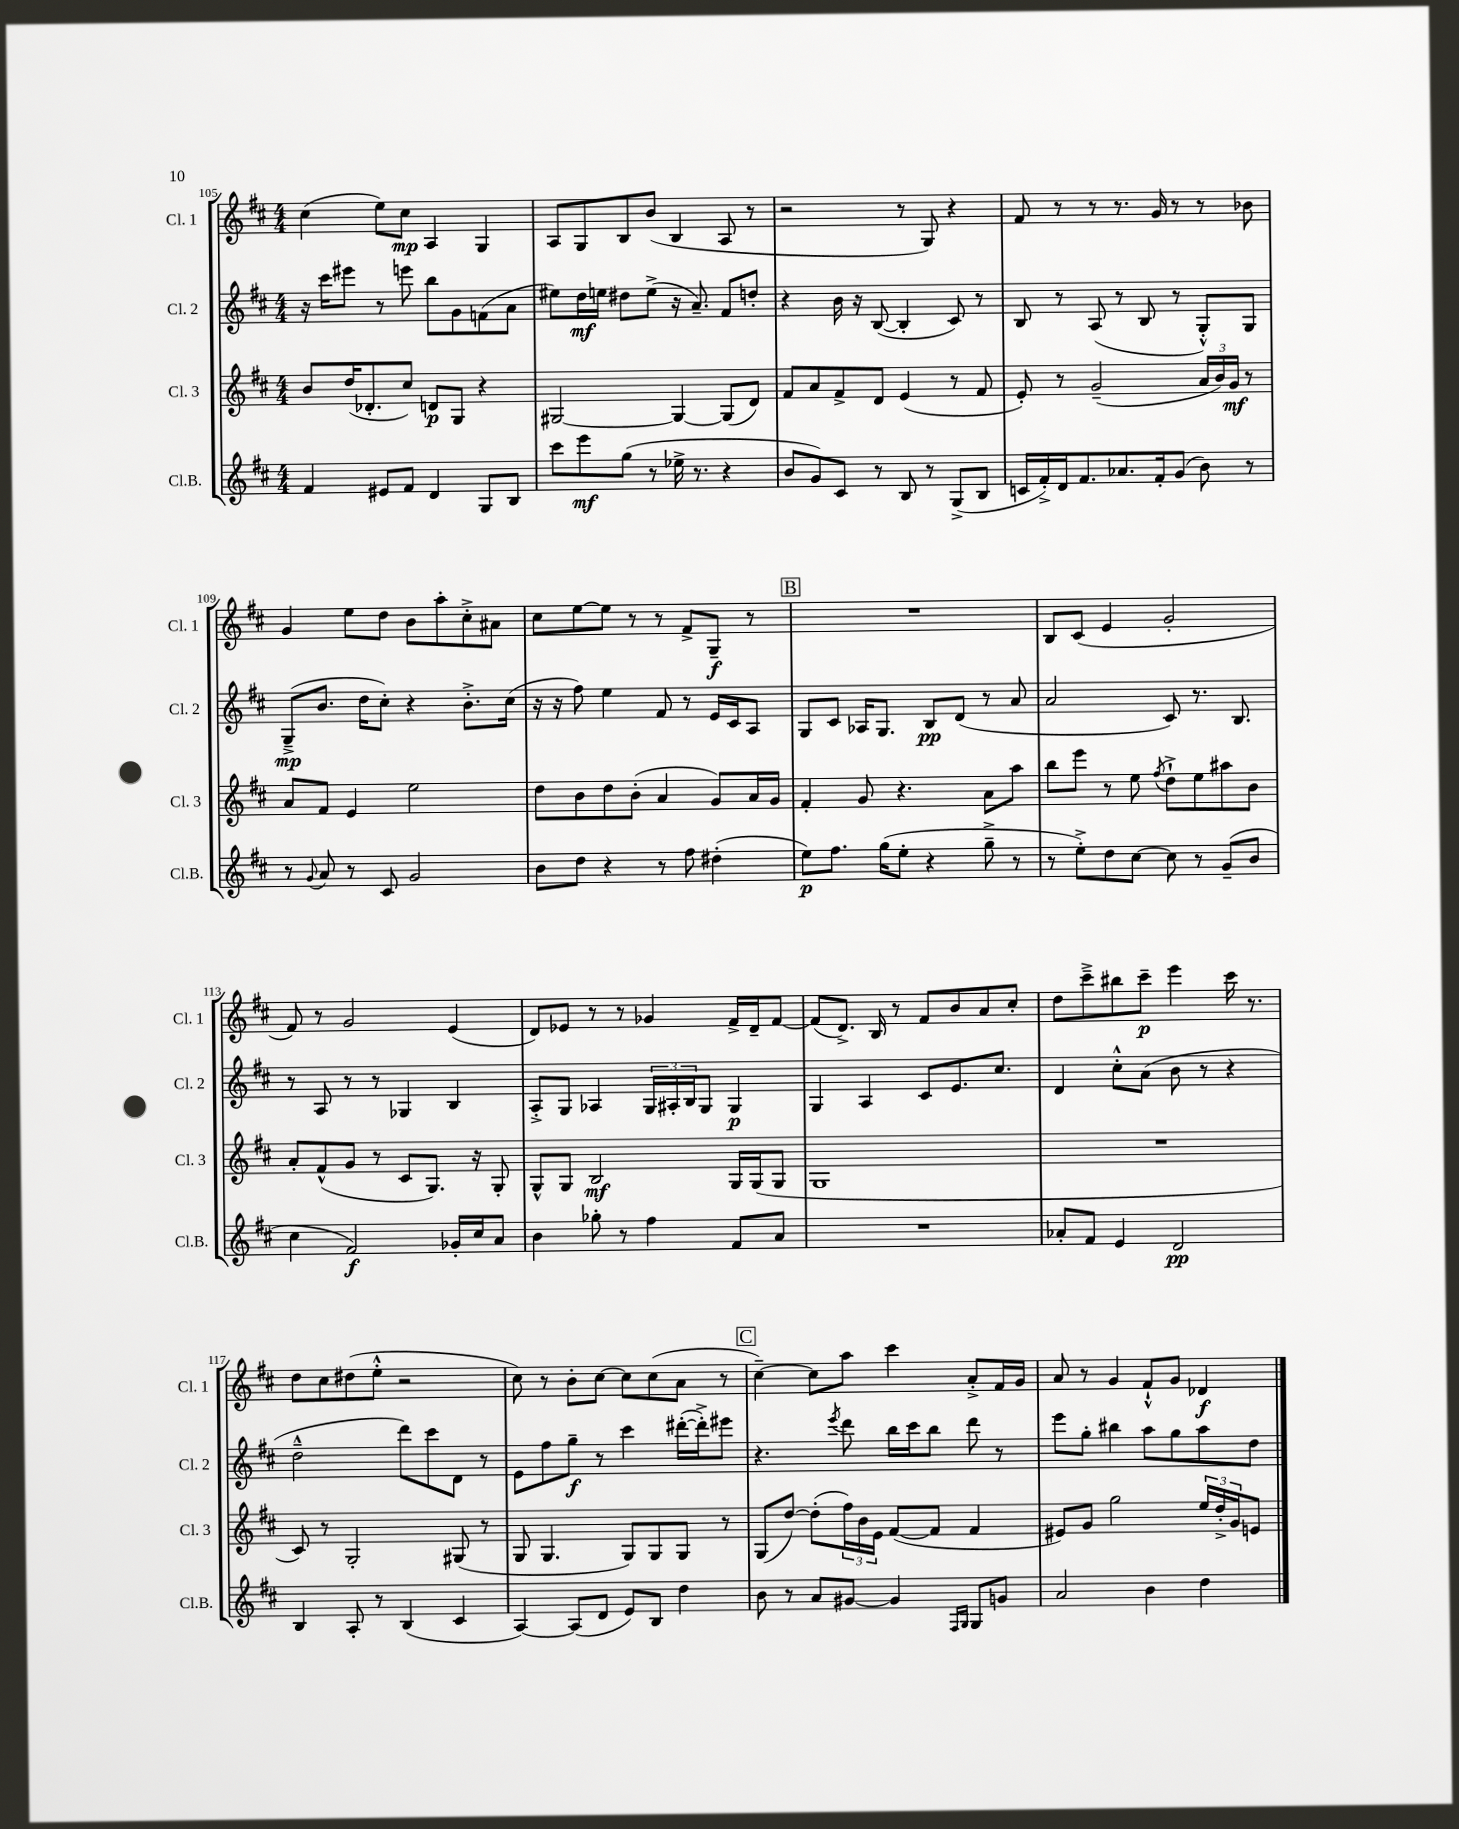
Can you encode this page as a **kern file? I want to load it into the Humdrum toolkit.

**kern	**kern	**kern	**kern
*staff4	*staff3	*staff2	*staff1
*clefG2	*clefG2	*clefG2	*clefG2
*k[f#c#]	*k[f#c#]	*k[f#c#]	*k[f#c#]
*M4/4	*M4/4	*M4/4	*M4/4
4f#	8b	16r	(4cc#
.	.	16ccc#	.
.	(16dd	8eee#	.
.	8.d-'	.	.
8e#	.	8r	8ee)
8f#	8cc#)	8eee	8cc#
4d	8d	8bb	4A
.	8G	8g	.
8G	4r	(8f	4G
8B	.	8a	.
=	=	=	=
8ccc#	[2G#	8ee#)	8A
8eee	.	16dd	8G
.	.	16ee	.
(8gg	.	8dd#	8B
8r	.	(8ee^	(8b
16ee-^	4G#_	16r	4B
8.r	.	8.a~)	.
4r	(8G#]	8f#	8A
.	8d)	8dd'	8r
=	=	=	=
8b	8f#	4r	2r
8g)	8a	.	.
8c#	8f#^	16b	.
.	.	16r	.
8r	8d	([8B	.
8B	(4e	4B']	8r
8r	.	.	8G)
(8G^	8r	8c#)	4r
8B	8f#	8r	.
=	=	=	=
16c	8e')	8B	8f#
16f#'^)	.	.	.
16d	8r	8r	8r
8.f#	.	.	.
.	(2g~	(8A	8r
8.a-	.	8r	8.r
.	.	8B	.
16f#'	.	.	16g
(8g	.	8r	8r
8b)	24a	8G'^^)	8r
.	24b)	.	.
.	24g	.	.
8r	8r	8G	8b-
=	=	=	=
8r	8a	(8G~^	4g
8qqg	.	.	.
8a	8f#	8.b	.
8r	4e	.	8ee
.	.	16dd	.
8c#	.	8cc#')	8dd
2g	2ee	4r	8b
.	.	.	8aa'
.	.	8.b'^	8cc#'^
.	.	.	8a#
.	.	(16cc#	.
=	=	=	=
8b	8dd	16r	8cc#
.	.	16r	.
8dd	8b	8ff#)	[8ee
4r	8dd	4ee	8ee]
.	(8b'	.	8r
8r	4a	8f#	8r
8ff#	.	8r	8f#^
(4dd#'	8g)	16e	8G~
.	.	16c#	.
.	16a	8A	8r
.	16g	.	.
=	=	=	=
8ee)	4f#'	8G	1r
8.ff#	.	8c#	.
.	8g	16A-	.
(16gg	.	8.G	.
8ee'	4.r	.	.
4r	.	8B	.
.	.	(8d	.
8gg~^	8a	8r	.
8r	8aa	8a	.
=	=	=	=
8r	8bb	2a	8B
8ee'^)	8eee	.	(8c#
8dd	8r	.	4e
[8cc#	8ee	.	.
.	8qff#	.	.
8cc#]	8dd`^	8c#)	2g'
8r	8ee	8.r	.
(8g~	8aa#	.	.
.	.	8.B	.
8b	8b	.	.
=	=	=	=
4cc#	8a'	8r	8f#)
.	(8f#^^	8A	8r
2f#)	8g	8r	2g
.	8r	8r	.
.	8c#	4G-	.
.	8.G)	.	.
16g-'	.	4B	(4e
16cc#	16r	.	.
8a	8G'	.	.
=	=	=	=
4b	8G^^	8A'^	8d)
.	8G	8G	8e-
8gg-'	2B	4A-	8r
8r	.	.	8r
4ff#	.	24G	4g-
.	.	24A#'	.
.	.	24B	.
.	.	8G	.
8f#	16G	4G	16f#^
.	(16G	.	16d~
8a	8G	.	[8f#
=	=	=	=
1r	1G	4G	(8f#]
.	.	.	8.d^)
.	.	4A	.
.	.	.	16B
.	.	.	8r
.	.	8c#	8f#
.	.	8.e	8b
.	.	.	8a
.	.	8.cc#	.
.	.	.	8cc#'
=	=	=	=
8a-'	1r	4d	8dd
8f#	.	.	8ccc#~^
4e	.	8cc#'^^	8bb#
.	.	(8a	8ccc#~
2d	.	8b	4eee
.	.	8r	.
.	.	4r	16ccc#
.	.	.	8.r
=	=	=	=
4B	8c#)	2dd~^^	8dd
.	8r	.	8cc#
8A'	2G'	.	(8dd#
8r	.	.	8ee'^^
(4B	.	8ddd)	2r
.	.	8ccc#	.
4c#	(8G#	8d	.
.	8r	8r	.
=	=	=	=
[4A)	8G	8e	8cc#)
.	4.G	8ff#	8r
(8A]	.	8gg~	8b'
8d	.	8r	[8cc#
8e)	8G)	4ccc#	8cc#]
8B	8G	.	(8cc#
4dd	8G	([16ddd#'	8a
.	.	16ddd#'^])	.
.	8r	8eee#	8r
=	=	=	=
8b	(8G	4.r	[4cc#~)
8r	[8dd)	.	.
8a	(8dd']	.	8cc#]
.	.	8qeee	.
[8g#	24ff#)	8ddd	8aa
.	24b	.	.
.	24e	.	.
4g#]	([8f#	16bb	4ccc#
.	.	16ccc#	.
.	8f#]	8bb	.
16qqF#	.	.	.
16qqG	.	.	.
8G	4f#	8ddd	8a'^
8g	.	8r	16f#
.	.	.	16g
=	=	=	=
2a	8e#)	8eee	8a
.	8g	8gg'	8r
.	2gg	4bb#	4g
4b	.	8aa	8f#`^^
.	.	8gg	8g
4dd	24ee	8aa	4d-
.	24dd'^	.	.
.	24g	.	.
.	8e	8dd	.
==	==	==	==
*-	*-	*-	*-
